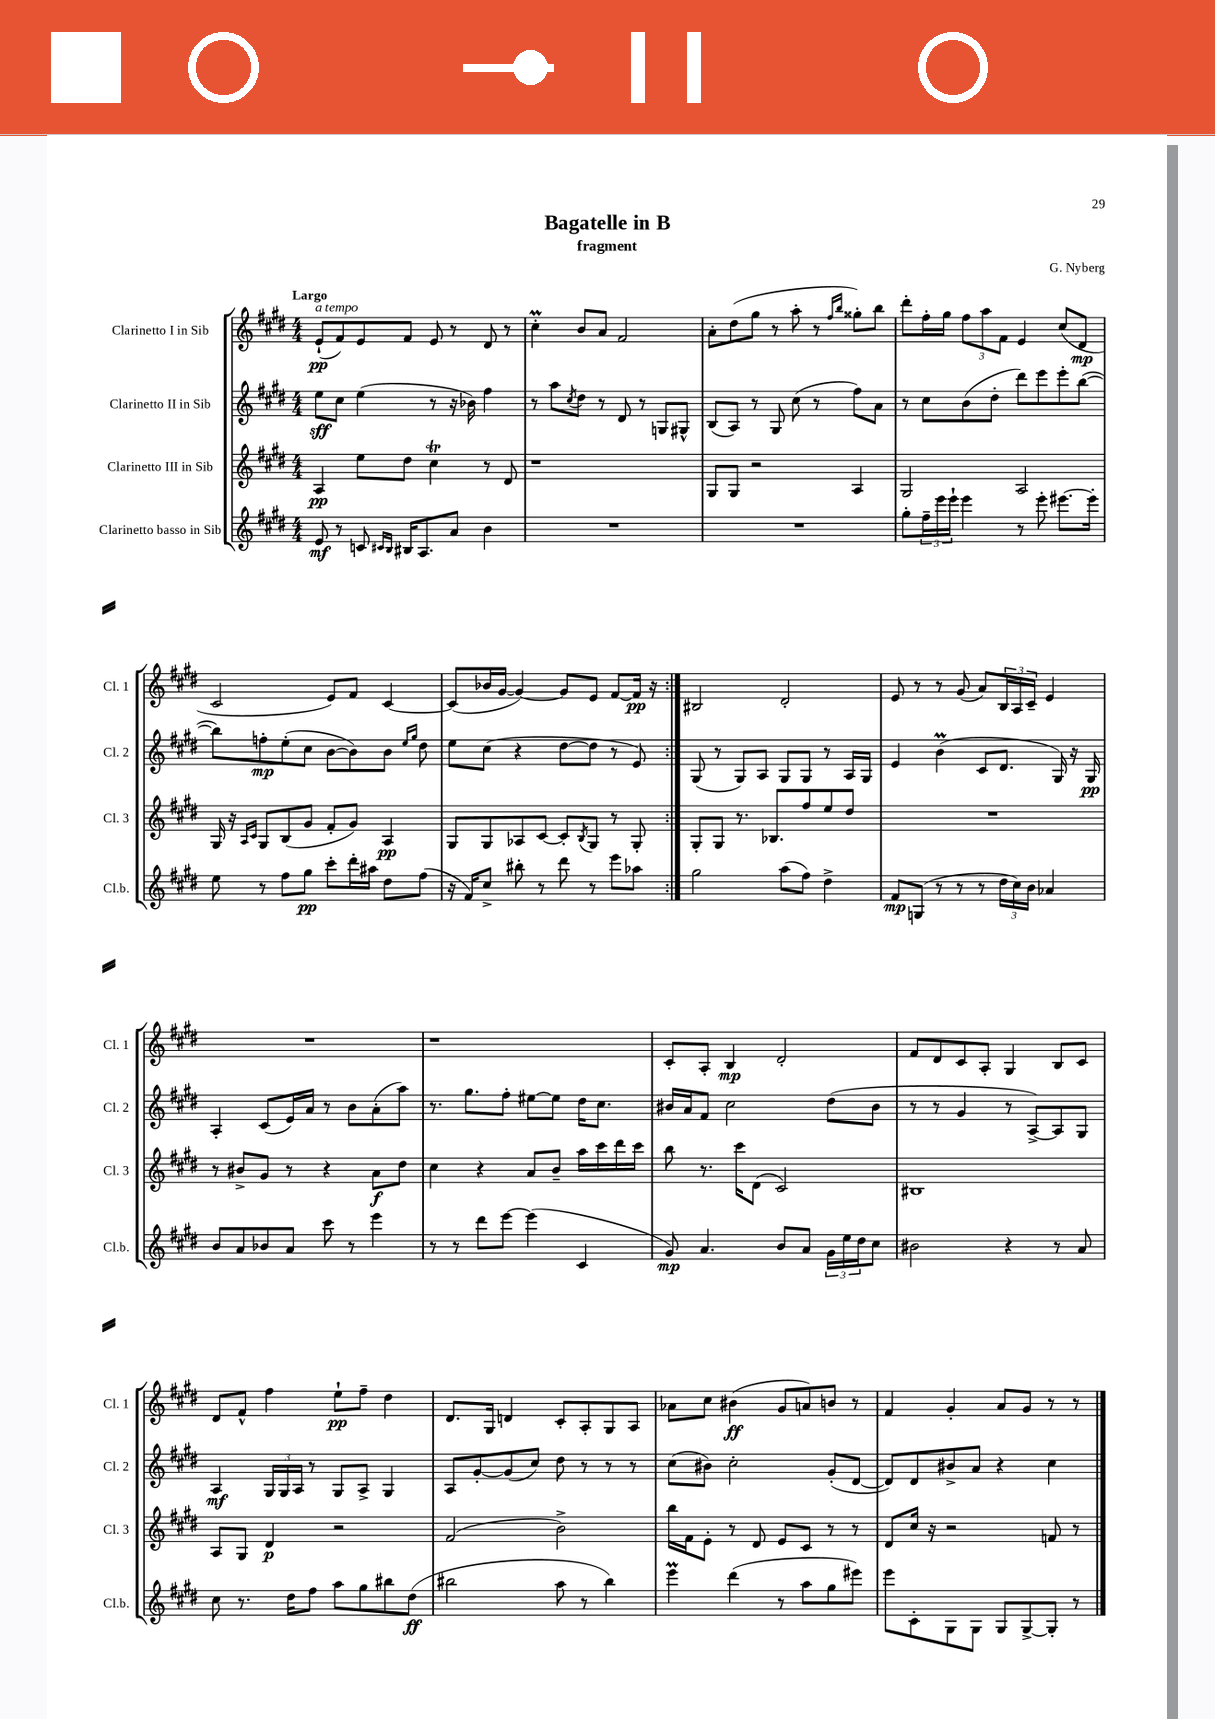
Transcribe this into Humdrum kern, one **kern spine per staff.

**kern	**dynam	**kern	**dynam	**kern	**dynam	**kern	**dynam
*part4	*part4	*part3	*part3	*part2	*part2	*part1	*part1
*staff4	*staff4	*staff3	*staff3	*staff2	*staff2	*staff1	*staff1
*I"Clarinetto basso in Sib	*	*I"Clarinetto III in Sib	*	*I"Clarinetto II in Sib	*	*I"Clarinetto I in Sib	*
*I'Cl.b.	*	*I'Cl. 3	*	*I'Cl. 2	*	*I'Cl. 1	*
*clefG2	*	*clefG2	*	*clefG2	*	*clefG2	*
*k[f#c#g#d#]	*	*k[f#c#g#d#]	*	*k[f#c#g#d#]	*	*k[f#c#g#d#]	*
*M4/4	*	*M4/4	*	*M4/4	*	*M4/4	*
=1	=1	=1	=1	=1	=1	=1	=1
!	!	!	!	!	!	!LO:TX:a:B:t=Largo	!
!	!	!	!	!	!	!LO:TX:a:i:t=a tempo	!
8e/	mf	4A/	pp	8ee\L	sff	(8e`/L	pp
8r	.	.	.	8cc#\J	.	8f#/)	.
8cn/	.	8ee\L	.	(4ee\	.	8e/	.
16qqc#X/LL	.	.	.	.	.	.	.
16qqB/JJ	.	.	.	.	.	.	.
16B#X/KL	.	8dd#\J	.	.	.	8f#/J	.
8.A/	.	.	.	.	.	.	.
.	.	4cc#T\	.	8r	.	8e/	.
8a/J	.	.	.	16r	.	8r	.
.	.	.	.	16b-X\)	.	.	.
4b\	.	8r	.	4ff#\	.	8d#/	.
.	.	8d#/	.	.	.	8r	.
=2	=2	=2	=2	=2	=2	=2	=2
1r	.	1r	.	8r	.	4cc#M'\	.
.	.	.	.	8aa\L	.	.	.
.	.	.	.	8qcc#/	.	.	.
.	.	.	.	8dd#\J	.	8b/L	.
.	.	.	.	8r	.	8a/J	.
.	.	.	.	8d#/	.	2f#/	.
.	.	.	.	8r	.	.	.
.	.	.	.	8Gn/L	.	.	.
.	.	.	.	8G#X^^/J	.	.	.
=3	=3	=3	=3	=3	=3	=3	=3
1r	.	8G#/L	.	(8B/L	.	8a'\L	.
.	.	8G#/J	.	8A/J)	.	(8dd#\	.
.	.	2r	.	8r	.	8gg#\J	.
.	.	.	.	8G#/	.	8r	.
.	.	.	.	(8cc#\	.	8aa'\	.
.	.	.	.	8r	.	8r	.
.	.	.	.	.	.	16qqff#/LL	.
.	.	.	.	.	.	16qqbb/JJ	.
.	.	4A/	.	8ff#\L)	.	8gg##X'\L)	.
.	.	.	.	8a\J	.	8bb\J	.
=4	=4	=4	=4	=4	=4	=4	=4
8gg#'\L	.	2G#/	.	8r	.	8ddd#'\L	.
24ff#~\L	.	.	.	8cc#\L	.	16ff#'\L	.
24eee\	.	.	.	.	.	.	.
.	.	.	.	.	.	16gg#\JJ	.
24eee`\JJ	.	.	.	.	.	.	.
4eee\	.	.	.	(8b\	.	12ff#\L	.
.	.	.	.	.	.	12aa\	.
.	.	.	.	8dd#'\J	.	.	.
.	.	.	.	.	.	12f#\J	.
8r	.	2A/	.	8ddd#\L)	.	4e/	.
8eee'\	.	.	.	8eee\	.	.	.
[8.eee#X\L	.	.	.	8eee'\	.	(8cc#/L	.
.	.	.	.	([8bb\J	.	8d#/J	mp
16eee#'\Jk]	.	.	.	.	.	.	.
!!LO:LB:g=z
=5	=5	=5	=5	=5	=5	=5	=5
8ee\	.	16G#/	.	8bb\L])	.	2c#/	.
.	.	16r	.	.	.	.	.
.	.	16qqA/LL	.	.	.	.	.
.	.	16qqc#/JJ	.	.	.	.	.
8r	.	8G#/L	.	8ffn'\	mp	.	.
8ff#\L	.	(8B/	.	(8ee'\	.	.	.
8gg#\J	pp	8g#/J	.	8cc#\J	.	.	.
8ccc#'\L	.	8f#'/L	.	[8b\L	.	8e/L)	.
16ddd#'\L	.	8g#/J)	.	8b\])	.	8f#/J	.
16aa#X\JJ	.	.	.	.	.	.	.
8dd#\L	.	4A/	pp	8b\J	.	[4c#/	.
.	.	.	.	16qqee/LL	.	.	.
.	.	.	.	16qqgg#/JJ	.	.	.
(8ff#\J	.	.	.	8dd#\	.	.	.
=6	=6	=6	=6	=6	=6	=6	=6
16r	.	8G#/L	.	8ee\L	.	(8c#/L]	.
16f#/KL)	.	.	.	.	.	.	.
8cc#^/J	.	8G#/	.	(8cc#\J	.	16b-X/L	.
.	.	.	.	.	.	[16g#/JJ	.
8bb#X'\	.	8A-X/	.	4r	.	4g#/_)	.
8r	.	[8c#/J	.	.	.	.	.
8ddd#\	.	8c#'/L]	.	[8dd#\L	.	8g#/L]	.
.	.	8qB/	.	.	.	.	.
8r	.	8G#/J	.	8dd#\J]	.	8e/J	.
8eee\L	.	8r	.	8r	.	[8f#/L	.
8aa-X\J	.	8G#'/	.	8e/)	.	16f#/Jk]	pp
.	.	.	.	.	.	16r	.
=7:|!	=7:|!	=7:|!	=7:|!	=7:|!	=7:|!	=7:|!	=7:|!
2gg#\	.	8G#'/L	.	(8G#/	.	2B#X/	.
.	.	8G#/J	.	8r	.	.	.
.	.	8.r	.	8G#/L)	.	.	.
.	.	.	.	8A/J	.	.	.
.	.	8.B-X/L	.	.	.	.	.
(8aa\L	.	.	.	8G#/L	.	2d#'/	.
8ff#\J)	.	8ff#/	.	8G#/J	.	.	.
4dd#^\	.	8ee/	.	8r	.	.	.
.	.	8dd#/J	.	16A/LL	.	.	.
.	.	.	.	16G#/JJ	.	.	.
=8	=8	=8	=8	=8	=8	=8	=8
8f#/L	mp	1r	.	4e/	.	8e/	.
(8Gn/J	.	.	.	.	.	8r	.
8r	.	.	.	(4bM\	.	8r	.
8r	.	.	.	.	.	(8g#/	.
8r	.	.	.	8c#/L	.	8a/L)	.
24dd#\LL	.	.	.	8.d#/J	.	24B/L	.
24cc#\)	.	.	.	.	.	24A/	.
24b\JJ	.	.	.	.	.	24c#~/JJ	.
4a-X/	.	.	.	.	.	4e/	.
.	.	.	.	16G#/)	.	.	.
.	.	.	.	16r	.	.	.
.	.	.	.	16G#/	pp	.	.
!!LO:LB:g=z
=9	=9	=9	=9	=9	=9	=9	=9
8b/L	.	8r	.	4A'/	.	1r	.
8a/	.	8b#X^/L	.	.	.	.	.
8b-X/	.	8g#/J	.	(8c#/L	.	.	.
8a/J	.	8r	.	16e/L)	.	.	.
.	.	.	.	16a/JJ	.	.	.
8ccc#\	.	4r	.	8r	.	.	.
8r	.	.	.	8b\L	.	.	.
4eee\	.	8a\L	f	(8a'\	.	.	.
.	.	8dd#\J	.	8aa\J)	.	.	.
=10	=10	=10	=10	=10	=10	=10	=10
8r	.	4cc#\	.	8.r	.	1r	.
8r	.	.	.	.	.	.	.
.	.	.	.	8.gg#\L	.	.	.
8ddd#\L	.	4r	.	.	.	.	.
[8eee\J	.	.	.	8ff#'\J	.	.	.
(4eee\]	.	8a/L	.	[8ee#X\L	.	.	.
.	.	8b~/J	.	8ee#\J]	.	.	.
4c#/	.	16aa\LL	.	16dd#\KL	.	.	.
.	.	16ccc#\	.	8.cc#\J	.	.	.
.	.	16ddd#\	.	.	.	.	.
.	.	16ccc#\JJ	.	.	.	.	.
=11	=11	=11	=11	=11	=11	=11	=11
8g#/)	mp	8bb\	.	16b#X/LL	.	8c#'/L	.
.	.	.	.	16a/J	.	.	.
4.a/	.	8.r	.	8f#/J	.	8A'/J	.
.	.	.	.	2cc#\	.	4B/	mp
.	.	16ccc#\KL	.	.	.	.	.
.	.	(8d#\J	.	.	.	.	.
8b/L	.	2c#/)	.	.	.	2d#'/	.
8a/J	.	.	.	.	.	.	.
24g#\LL	.	.	.	(8dd#\L	.	.	.
24ee\	.	.	.	.	.	.	.
24dd#\J	.	.	.	.	.	.	.
8cc#\J	.	.	.	8b#\J	.	.	.
=12	=12	=12	=12	=12	=12	=12	=12
2b#X\	.	1B#X	.	8r	.	8f#/L	.
.	.	.	.	8r	.	8d#/	.
.	.	.	.	4g#/	.	8c#/	.
.	.	.	.	.	.	8A'/J	.
4r	.	.	.	8r	.	4G#/	.
.	.	.	.	[8A^/L)	.	.	.
8r	.	.	.	8A/]	.	8B/L	.
8a/	.	.	.	8G#/J	.	8c#/J	.
!!LO:LB:g=z
=13	=13	=13	=13	=13	=13	=13	=13
8cc#\	.	8A/L	.	4A/	mf	8d#/L	.
8.r	.	8G#/J	.	.	.	8f#^^/J	.
.	.	4d#/	p	24G#/LL	.	4ff#\	.
.	.	.	.	24G#/	.	.	.
16dd#\KL	.	.	.	.	.	.	.
.	.	.	.	24A/JJ	.	.	.
8ff#\J	.	.	.	8r	.	.	.
8aa\L	.	2r	.	8G#/L	.	8ee`\L	pp
8gg#\	.	.	.	8A^/J	.	8ff#~\J	.
8bb#X\	.	.	.	4G#/	.	4dd#\	.
(8dd#\J	ff	.	.	.	.	.	.
=14	=14	=14	=14	=14	=14	=14	=14
2bb#X\	.	(2f#/	.	8A/L	.	8.d#/L	.
.	.	.	.	[8g#'/	.	.	.
.	.	.	.	.	.	16G#/Jk	.
.	.	.	.	(8g#/]	.	4dn/	.
.	.	.	.	8cc#/J)	.	.	.
8aa\	.	2b^\)	.	8dd#\	.	8c#'/L	.
8r	.	.	.	8r	.	8A'/	.
4bb#\)	.	.	.	8r	.	8G#/	.
.	.	.	.	8r	.	8A/J	.
=15	=15	=15	=15	=15	=15	=15	=15
4eeeM\	.	16bb\LL	.	(8cc#\L	.	8a-X\L	.
.	.	16f#\J	.	.	.	.	.
.	.	8e'\J	.	8b#X\J)	.	8cc#\J	.
(4ddd#\	.	8r	.	2cc#'\	.	(4b#X\	ff
.	.	8d#/	.	.	.	.	.
8r	.	8e/L	.	.	.	8g#/L	.
8aa\L	.	8c#/J	.	.	.	8an/)	.
8gg#\	.	8r	.	(8g#'/L	.	8bn/J	.
8eee#X\J)	.	8r	.	[8d#/J	.	8r	.
=16	=16	=16	=16	=16	=16	=16	=16
8eee\L	.	8d#/L	.	8d#/L])	.	4f#/	.
8c#'\	.	16cc#/Jk	.	8d#/	.	.	.
.	.	16r	.	.	.	.	.
8G#\	.	2r	.	8b#X^/	.	4g#'/	.
8G#\J	.	.	.	8a/J	.	.	.
8G#/L	.	.	.	4r	.	8a/L	.
[8G#^/	.	.	.	.	.	8g#/J	.
8G#'/J]	.	8fn/	.	4cc#\	.	8r	.
8r	.	8r	.	.	.	8r	.
==	==	==	==	==	==	==	==
*-	*-	*-	*-	*-	*-	*-	*-
